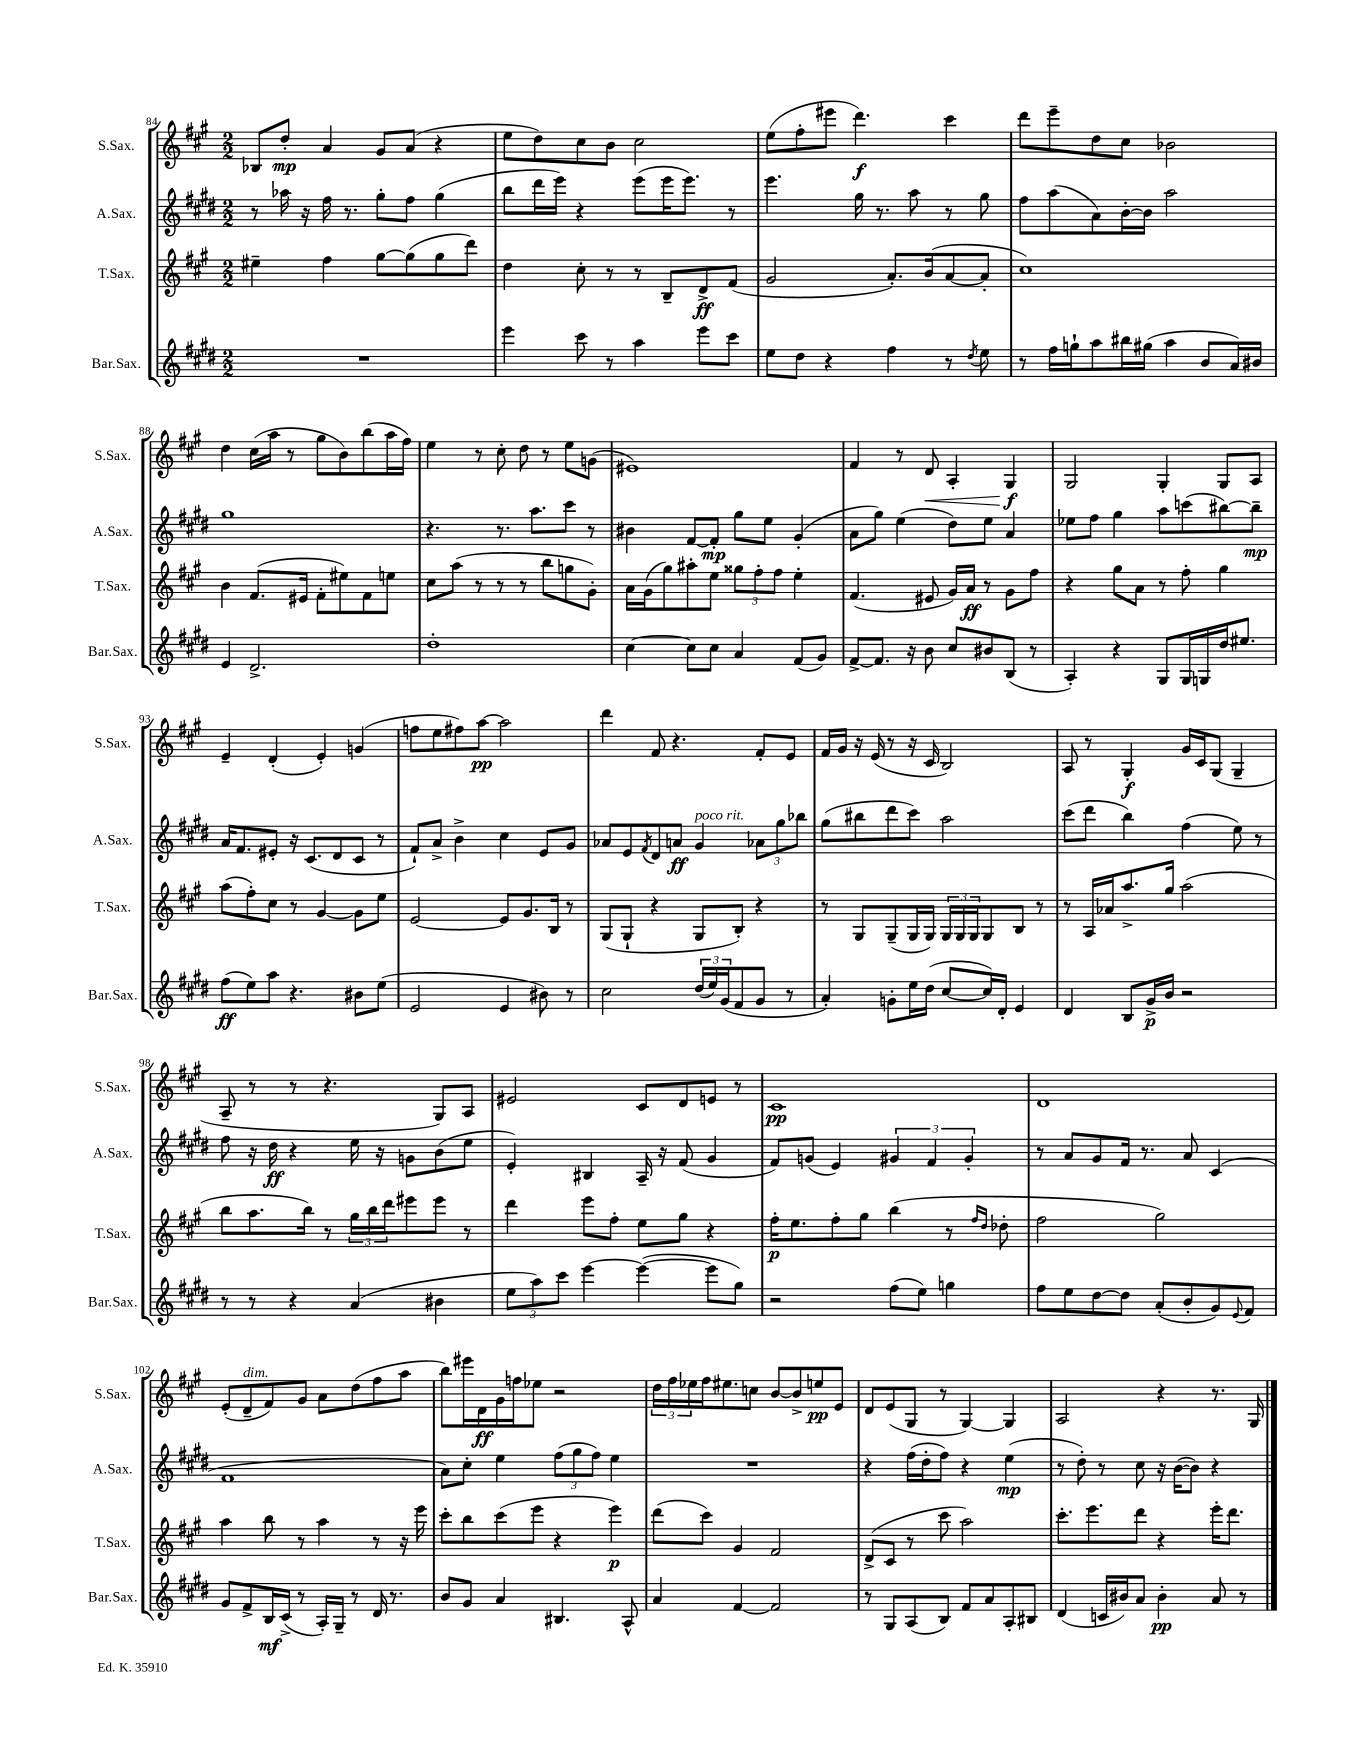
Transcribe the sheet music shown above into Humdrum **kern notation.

**kern	**kern	**kern	**kern
*staff4	*staff3	*staff2	*staff1
*clefG2	*clefG2	*clefG2	*clefG2
*k[f#c#g#d#]	*k[f#c#g#]	*k[f#c#g#d#]	*k[f#c#g#]
*M2/2	*M2/2	*M2/2	*M2/2
1r	4ee#~	8r	8B-
.	.	16aa-	8dd'
.	.	16r	.
.	4ff#	16ff#	4a
.	.	8.r	.
.	[8gg#	8gg#'	8g#
.	(8gg#]	8ff#	(8a
.	8gg#	(4gg#	4r
.	8ddd)	.	.
=	=	=	=
4eee	4dd	8bb	8ee
.	.	16ddd#	8dd)
.	.	16eee)	.
8ccc#	8cc#'	4r	8cc#
8r	8r	.	8b
4aa	8r	(8eee	2cc#
.	8B~	16eee	.
.	.	8.eee)	.
8eee	8d^	.	.
8ccc#	(8f#	8r	.
=	=	=	=
8ee	2g#	4.eee	(8ee
8dd#	.	.	8ff#'
4r	.	.	8eee#
.	.	16gg#	4.ddd)
.	.	8.r	.
4ff#	8.a')	.	.
.	.	8aa	.
.	(16b	.	.
8r	[8a	8r	4ccc#
8qdd#	.	.	.
8ee	8a']	8gg#	.
=	=	=	=
8r	1cc#)	8ff#	8ddd
16ff#	.	(8aa	8eee~
16gg`	.	.	.
8aa	.	8a)	8dd
16bb#	.	[16b'	8cc#
(16gg#	.	16b]	.
4aa	.	2aa	2b-
8b	.	.	.
16a)	.	.	.
16b#	.	.	.
=	=	=	=
4e	4b	1gg#	4dd
2.d#^	(8.f#	.	(16cc#
.	.	.	16aa
.	.	.	8r
.	16e#	.	.
.	8f#'	.	8gg#
.	8ee#)	.	8b)
.	8f#	.	(8bb
.	8ee	.	16aa
.	.	.	16ff#)
=	=	=	=
1dd#'	8cc#	4.r	4ee
.	(8aa	.	.
.	8r	.	8r
.	8r	8.r	8cc#'
.	8r	.	8dd
.	.	8.aa	.
.	8bb	.	8r
.	8gg	8ccc#	8ee
.	8g#')	8r	(8g
=	=	=	=
[4cc#	16a	4b#	1e#)
.	(16g#	.	.
.	8gg#)	.	.
8cc#]	8aa#'	[8f#	.
8cc#	8ee	8f#']	.
4a	12gg##	8gg#	.
.	12ff#'	.	.
.	.	8ee	.
.	12ff#	.	.
(8f#	4ee'	(4g#'	.
8g#)	.	.	.
=	=	=	=
[8f#^	(4.f#	8a	4f#
8.f#]	.	8gg#)	.
.	.	(4ee	8r
16r	.	.	.
8b	8e#	.	8d
8cc#	16g#)	8dd#)	4A'
.	16a	.	.
8b#	8r	8ee	.
(8B	8g#	4a	4G#
8r	8ff#	.	.
=	=	=	=
4A')	4r	8ee-	2G#
.	.	8ff#	.
4r	8gg#	4gg#	.
.	8a	.	.
8G#	8r	8aa	4G#'
16G#	8ff#'	(8ccc	.
16G	.	.	.
16dd#	4gg#	[8bb#)	8G#
8.ee#	.	.	.
.	.	8bb#~]	8A
=	=	=	=
(8ff#	(8aa	16a	4e~
.	.	8.f#	.
8ee)	8ff#')	.	.
8aa	8cc#	8e#'	(4d'
4.r	8r	16r	.
.	.	(8.c#	.
.	[4g#	.	4e')
.	.	8d#	.
8b#	8g#]	8c#	(4g
(8ee	8ee	8r	.
=	=	=	=
2e	[2e	8f#`)	8ff
.	.	8a^	8ee
.	.	4b^	8ff#)
.	.	.	[8aa
4e	8e]	4cc#	2aa]
.	8.g#	.	.
8b#)	.	8e	.
.	16B	.	.
8r	8r	8g#	.
=	=	=	=
2cc#	(8G#	8a-	4ddd
.	8G#`	8e	.
.	.	8qf#	.
.	4r	8d#	8f#
.	.	8a	4.r
(24dd#	8G#	4g#	.
24ee)	.	.	.
(24g#	.	.	.
8f#	8B')	.	.
8g#	4r	12a-	8f#'
.	.	12gg#	.
8r	.	.	8e
.	.	12bb-	.
=	=	=	=
4a')	8r	(8gg#	16f#
.	.	.	16g#
.	8G#	8bb#	16r
.	.	.	(16e
8g'	(8G#~	8ddd#	8r
16ee	16G#	8ccc#)	16r
(16dd#	16G#)	.	16c#
[8cc#	24G#	2aa	2B)
.	24G#	.	.
.	24G#	.	.
16cc#])	8G#	.	.
16d#'	.	.	.
4e	8B	.	.
.	8r	.	.
=	=	=	=
4d#	8r	(8ccc#	8A
.	16A	8ddd#	8r
.	16a-	.	.
8B	8.aa^	4bb)	4G#'
16g#^	.	.	.
16b	16gg#	.	.
2r	(2aa	(4ff#	16g#
.	.	.	16c#
.	.	.	(8G#
.	.	8ee)	4G#~
.	.	8r	.
=	=	=	=
8r	8bb	8ff#	8A~
8r	8.aa	16r	8r
.	.	16dd#	.
4r	.	4r	8r
.	16bb)	.	.
.	8r	.	4.r
(4a	24gg#	16ee	.
.	24bb	.	.
.	.	16r	.
.	24ddd	.	.
.	8eee#	8g	.
4b#	8eee#	(8b	8G#)
.	8r	8ee	8A
=	=	=	=
12ee	4ddd	4e')	2e#
12aa)	.	.	.
12ccc#	.	.	.
[4eee	8eee	4B#	.
.	8ff#'	.	.
(4eee_	8ee	16A~	8c#
.	.	16r	.
.	8gg#	(8f#	8d
8eee]	4r	4g#	8e
8gg#)	.	.	8r
=	=	=	=
2r	16ff#'	8f#)	1c#
.	8.ee	.	.
.	.	(8g	.
.	8ff#'	4e)	.
.	8gg#	.	.
(8ff#	(4bb	6g#	.
8ee)	.	.	.
.	.	6f#	.
4gg	8r	.	.
.	.	6g#'	.
.	16qqff#	.	.
.	16qqdd	.	.
.	8dd-'	.	.
=	=	=	=
8ff#	2ff#	8r	1d
8ee	.	8a	.
[8dd#	.	8g#	.
8dd#]	.	16f#	.
.	.	8.r	.
(8a'	2gg#)	.	.
8b'	.	8a	.
8g#)	.	(4c#	.
8qqe	.	.	.
8f#	.	.	.
=	=	=	=
8g#	4aa	1f#	(8e'
8f#^	.	.	8d~
16B	8bb	.	8f#)
(16c#^	.	.	.
8r	8r	.	8g#
16A')	4aa	.	8a
16G#~	.	.	.
8r	.	.	(8dd
16d#	8r	.	8ff#
8.r	.	.	.
.	16r	.	8aa
.	16eee	.	.
=	=	=	=
8b	8ccc#'	8a)	8bb)
8g#	8bb	8cc#'	16eee#
.	.	.	16d
4a	(8ccc#	4ee	16g#
.	.	.	16ff
.	8eee	.	8ee-
4.B#	4r	(12ff#	2r
.	.	12gg#	.
.	.	12ff#)	.
.	4eee)	4ee	.
8A^^	.	.	.
=	=	=	=
4a	(8ddd	1r	24dd
.	.	.	24ff#
.	.	.	24ee-
.	8ccc#)	.	16ff#
.	.	.	8.ee#
[4f#	4g#	.	.
.	.	.	8cc
2f#]	2f#	.	[8b
.	.	.	8b^]
.	.	.	8ee
.	.	.	8e
=	=	=	=
8r	(8d^	4r	8d
8G#	8c#	.	(8e
(8A	8r	(16ff#	8G#
.	.	16dd#'	.
8B)	8ccc#	8ff#)	8r
8f#	2aa)	4r	[4G#)
8a	.	.	.
8A'	.	(4ee	4G#]
8B#	.	.	.
=	=	=	=
(4d#	8.ccc#'	8r	2A
.	.	8dd#')	.
.	8.eee	.	.
16c	.	8r	.
16b#)	.	.	.
8a	8ddd	8cc#	.
4b#'	4r	16r	4r
.	.	([16b	.
.	.	8b])	.
8a	16eee'	4r	8.r
.	8.ddd	.	.
8r	.	.	.
.	.	.	16G#
==	==	==	==
*-	*-	*-	*-
